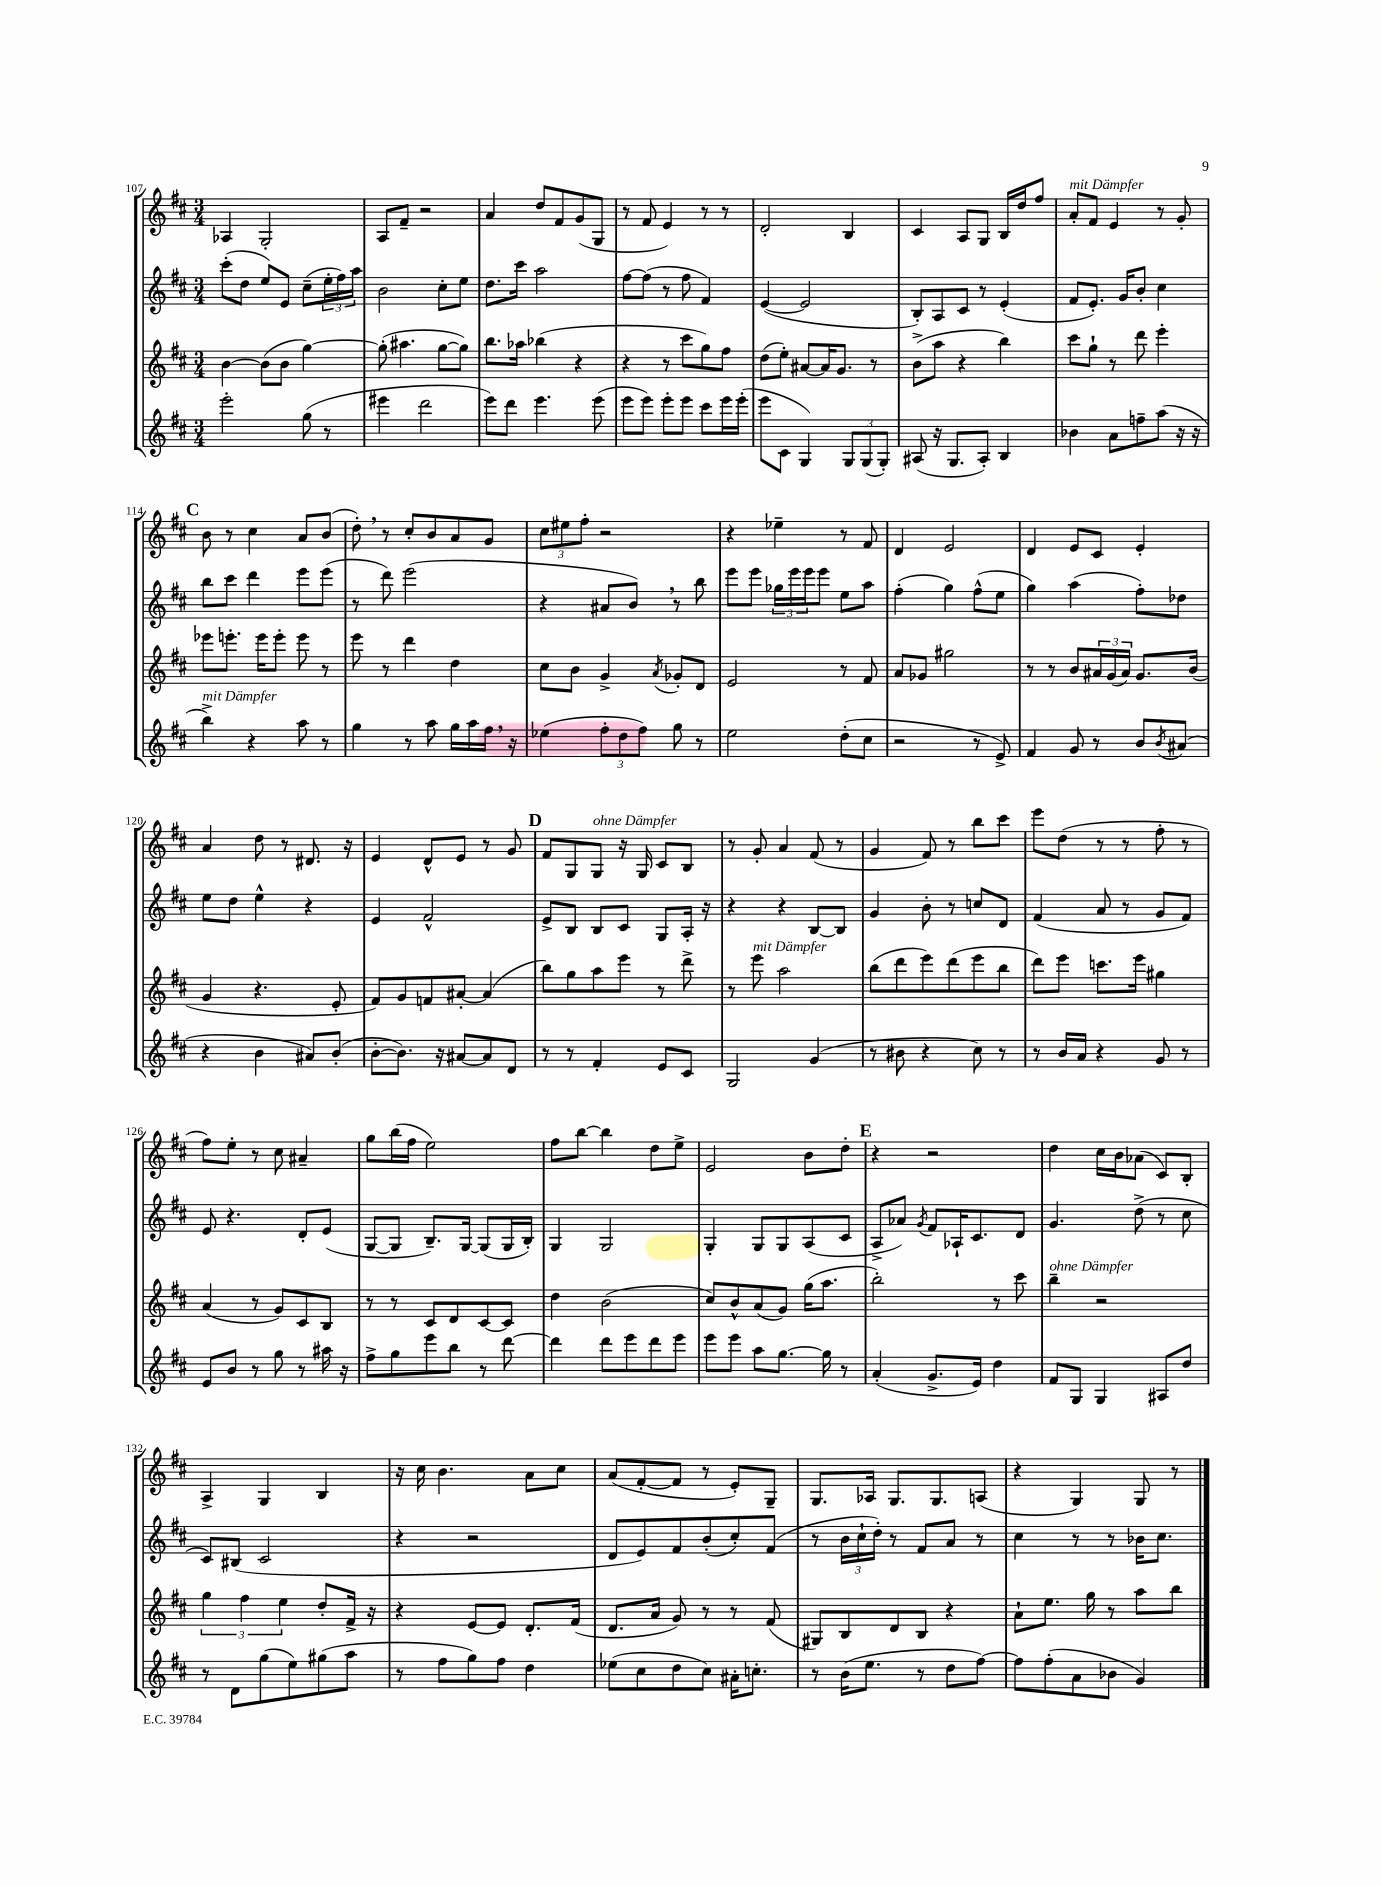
<<
\new StaffGroup <<
\new Staff = "s0" {
    \clef treble \key d \major \numericTimeSignature \time 3/4
    aes4 g2-. |
    a8 fis'8-- r2 |
    a'4 d''8 fis'8 g'8( g8 |
    r8 fis'8 e'4) r8 r8 |
    d'2-. b4 |
    cis'4 a8 g8 b16 d''16 fis''8 |
    a'8-.^\markup { \italic "mit Dämpfer" } fis'8 e'4 r8 g'8-. |
    \mark \markup { \bold "C" } b'8 r8 cis''4 a'8 b'8( |
    d''8-.) \breathe r8 cis''8-. b'8 a'8 g'8 |
    \tuplet 3/2 { cis''8 eis''8 fis''8-. } r2 |
    r4 ees''4-- r8 fis'8 |
    d'4 e'2 |
    d'4 e'8 cis'8 e'4-. |
    a'4 d''8 r8 dis'8. r16 |
    e'4 d'8-^ e'8 r8 g'8 |
    \mark \markup { \bold "D" } fis'8 g8 g8^\markup { \italic "ohne Dämpfer" } r16 g16 cis'8 b8 |
    r8 g'8-. a'4 fis'8( r8 |
    g'4 fis'8) r8 b''8 cis'''8 |
    e'''8 d''8( r8 r8 fis''8-. r8 |
    fis''8) e''8-. r8 cis''8 ais'4-- |
    g''8 b''16( fis''16 e''2) |
    fis''8 b''8~ b''4 d''8 e''8-> |
    e'2 b'8 d''8-. |
    \mark \markup { \bold "E" } r4 r2 |
    d''4 cis''16 b'16 aes'8( cis'8) b8-. |
    a4-> g4 b4 |
    r16 cis''16 b'4. a'8 cis''8 |
    a'8( fis'8~-. fis'8 r8 e'8-.) g8-- |
    g8. aes16 g8. g8. a8( |
    r4 g4) g8 r8 \bar "|." |
}
\new Staff = "s1" {
    \clef treble \key d \major \numericTimeSignature \time 3/4
    cis'''8-.( d''8 e''8) e'8 cis''8--( \tuplet 3/2 { e''16-. fis''16) a''16 } |
    b'2 cis''8-. e''8 |
    d''8. cis'''16 a''2 |
    fis''8~ fis''8( r8 fis''8 fis'4) |
    e'4~( e'2 |
    b8-.) a8 cis'8 r8 e'4-.( |
    fis'8 e'8.-.) g'16 b'8-. cis''4 |
    \mark \markup { \bold "C" } b''8 cis'''8 d'''4 e'''8 e'''8( |
    r8 d'''8) e'''2( |
    r4 ais'8 b'8) \breathe r8 b''8 |
    e'''8 e'''8 \tuplet 3/2 { ges''16 e'''16 e'''16 } e'''8 e''8 a''8 |
    fis''4-.( g''4) fis''8-^( e''8 |
    g''4) a''4( fis''8-.) des''8 |
    e''8 d''8 e''4-^ r4 |
    e'4 fis'2-^ |
    \mark \markup { \bold "D" } e'8-> b8 b8 cis'8 g8 a16-. r16 |
    r4 r4 b8~ b8 |
    g'4 b'8-. r8 c''8 d'8 |
    fis'4( a'8 r8 g'8 fis'8) |
    e'8 r4. d'8-. e'8( |
    g8~ g8 b8.--) g16~ g8( g16 b16-.) |
    g4 g2 |
    g4-. g8 g8 a8( cis'8 |
    \mark \markup { \bold "E" } a8-> aes'8) \acciaccatura { g'8 } fis'8 aes16-! cis'8. d'8 |
    g'4. d''8->( r8 cis''8 |
    cis'8) bis8( cis'2 |
    r4 r2 |
    d'8 e'8) fis'8 b'8-.( cis''8-.) fis'8( |
    r8 \tuplet 3/2 { b'16 cis''16-! d''16-.) } r8 fis'8 a'8 r8 |
    cis''4 r8 r8 bes'16 cis''8. \bar "|." |
}
\new Staff = "s2" {
    \clef treble \key d \major \numericTimeSignature \time 3/4
    b'4~ b'8( b'8 g''4~) |
    g''8-.( ais''4. g''8~ g''8) |
    b''8. aes''16 bes''4( r4 |
    r4 r8 cis'''8 g''8) fis''8 |
    d''8( e''8-.) ais'8~ ais'16 g'8. r8 |
    b'8->( a''8 r4 b''4) |
    cis'''8 g''8-! r8 d'''8 e'''4-. |
    \mark \markup { \bold "C" } ees'''8 e'''8.-. e'''16 e'''8-. e'''8 r8 |
    e'''8 r8 d'''4 d''4 |
    cis''8 b'8 g'4-> \acciaccatura { a'8 } ges'8-. d'8 |
    e'2 r8 fis'8 |
    a'8 ges'8 gis''2 |
    r8 r8 b'8 \tuplet 3/2 { ais'16 g'16( ais'16) } g'8. b'16( |
    g'4 r4. e'8-. |
    fis'8) g'8 f'8 ais'8~-. ais'4( |
    \mark \markup { \bold "D" } b''8) g''8 a''8 e'''8 r8 d'''8-> |
    r8 e'''8^\markup { \italic "mit Dämpfer" } a''2 |
    b''8( d'''8 e'''8) d'''8( e'''8 b''8 |
    d'''8) e'''8 c'''8. e'''16 gis''4 |
    a'4( r8 g'8) cis'8 b8 |
    r8 r8 cis'8 d'8 cis'8~ cis'8 |
    d''4 b'2( |
    cis''8) b'8-^ a'8( g'8) g''16( a''8. |
    \mark \markup { \bold "E" } b''2-.) r8 cis'''8 |
    b''4--^\markup { \italic "ohne Dämpfer" } r2 |
    \tuplet 3/2 { g''4 fis''4 e''4 } d''8-. fis'16-> r16 |
    r4 e'8~ e'8 d'8.-. fis'16( |
    d'8. a'16 g'8) r8 r8 fis'8( |
    gis8) b8 d'8 b8 r4 |
    a'8-! e''8. g''16 r8 a''8 b''8 \bar "|." |
}
\new Staff = "s3" {
    \clef treble \key d \major \numericTimeSignature \time 3/4
    e'''2-. g''8( r8 |
    eis'''4 d'''2 |
    e'''8) d'''8 e'''4. e'''8( |
    e'''8 e'''8) e'''8-. e'''8 cis'''8 e'''16 e'''16-.( |
    e'''8 cis'8 g4) \tuplet 3/2 { g8 g8( g8-.) } |
    ais8( r16 g8. ais8-.) b4 |
    bes'4 a'8 f''8-- a''8( r16 r16 |
    \mark \markup { \bold "C" } b''4->^\markup { \italic "mit Dämpfer" }) r4 a''8 r8 |
    g''4 r8 a''8 g''16 a''16 fis''16 \breathe r16 |
    ees''4( \tuplet 3/2 { fis''8-. d''8 fis''8) } g''8 r8 |
    e''2 d''8-.( cis''8 |
    r2 r8 e'8->) |
    fis'4 g'8 r8 b'8 \acciaccatura { b'8 } ais'8( |
    r4 b'4 ais'8) b'8-.( |
    b'8~-. b'8.) r16 ais'8~ ais'8 d'8 |
    \mark \markup { \bold "D" } r8 r8 fis'4-. e'8 cis'8 |
    g2 g'4( |
    r8 bis'8 r4 cis''8) r8 |
    r8 b'16 a'16 r4 g'8 r8 |
    e'8 b'8 r8 g''8 r8 ais''16 r16 |
    fis''8-> g''8 e'''8 b''8 r8 d'''8~ |
    d'''4 d'''8 e'''8 d'''8 e'''8 |
    e'''8 e'''8 a''8 g''8.~ g''16 r8 |
    \mark \markup { \bold "E" } a'4-.( g'8.-> e'16) d''4 |
    fis'8 g8 g4 ais8 d''8 |
    r8 d'8 g''8( e''8) gis''8( a''8 |
    r8 fis''8 g''8) fis''8 d''4 |
    ees''8( cis''8 d''8 cis''8) ais'16-. c''8.-. |
    r8 b'16( e''8. r8 d''8 fis''8~) |
    fis''8 fis''8-.( a'8 bes'8 g'4) \bar "|." |
}
>>
>>
\layout { \context { \Score currentBarNumber = #107 } }
